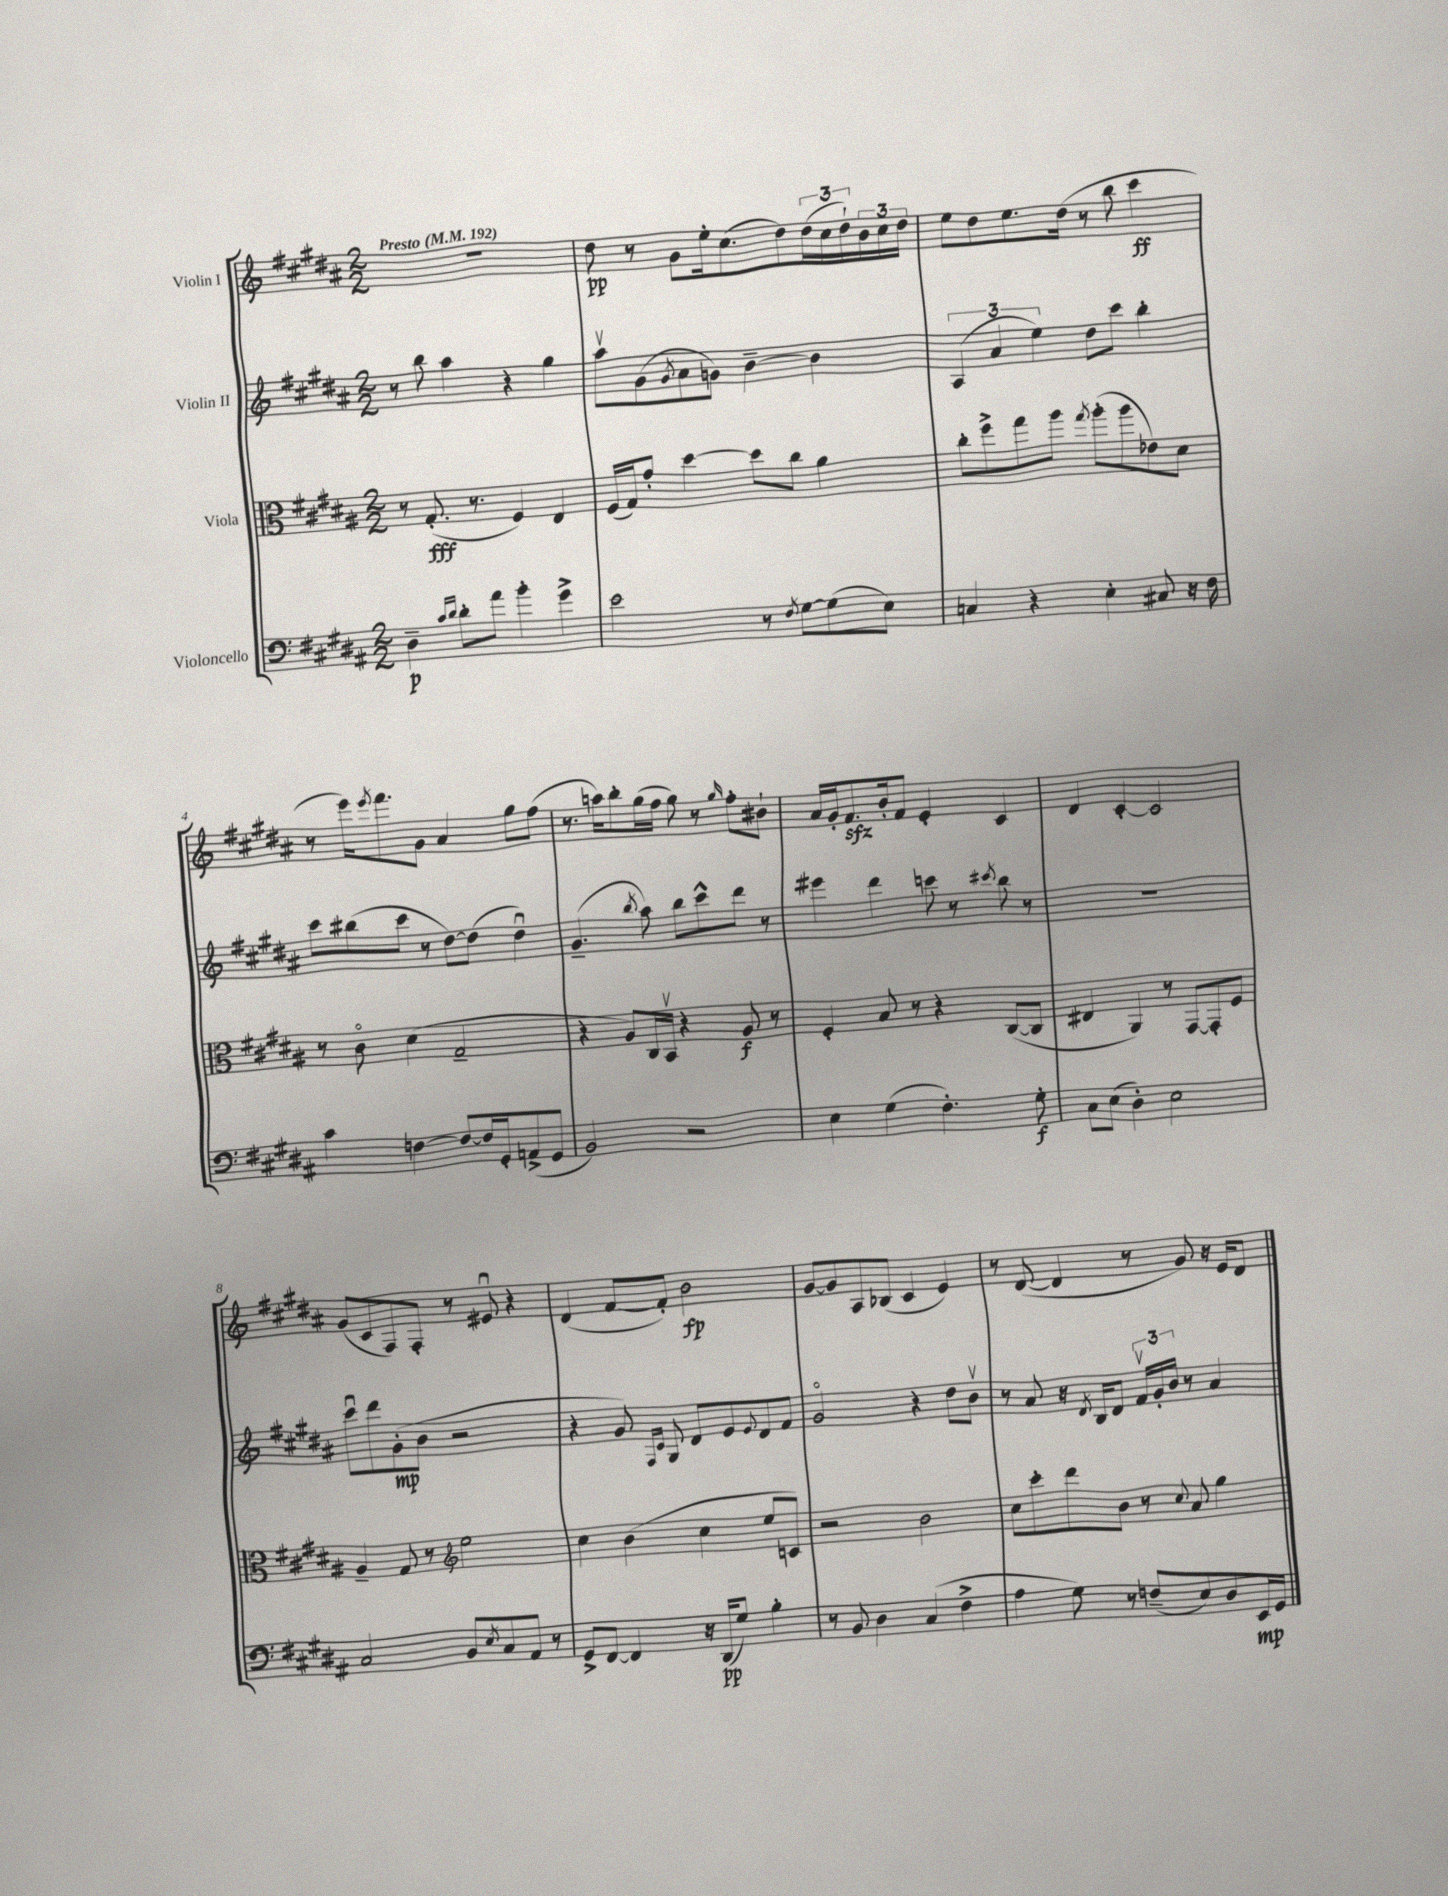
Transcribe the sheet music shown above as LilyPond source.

<<
\new StaffGroup <<
\new Staff = "s0" \with { instrumentName = "Violin I" } {
    \clef treble \key b \major \numericTimeSignature \time 2/2 \tempo "Presto" 4 = 192
    R1 |
    dis''8\pp r8 gis'8 e''16-. cis''8.( dis''8) \tuplet 3/2 { dis''16( cis''16 dis''16-!) } \tuplet 3/2 { b'16 cis''16 dis''16 } |
    e''8 dis''8 e''8. dis''16( r8 b''8 cis'''4\ff |
    r8 e'''16) \acciaccatura { e'''8 } fis'''8. gis'8 ais'4 gis''8 fis''8( |
    r8. a''16) b''8-. gis''16( fis''16 gis''8) r8 \grace { gis''16 } fis''8-. bis'8-! |
    ais'16 gis'16-. fis'8.\sfz b'16-. fis'8 e'4-. cis'4 |
    dis'4 cis'4~-. cis'2 |
    gis'8( cis'8 fis8) fis8-. r8 eis'8\downbow r4 |
    dis'4( fis'8~ fis'8-.) b'2\fp |
    gis'8~ gis'8 ais8 bes8( cis'4 e'4) |
    r8 dis'8~( dis'4 r8 gis'8) r16 e'16 dis'8 \bar "|." |
}
\new Staff = "s1" \with { instrumentName = "Violin II" } {
    \clef treble \key b \major \numericTimeSignature \time 2/2
    r8 b''8 ais''4 r4 gis''4 |
    ais''8\upbow gis'8( \acciaccatura { gis'8 } ais'8 g'8) b'4~-- b'4 |
    \tuplet 3/2 { ais4( ais'4 e''4) } dis''8 cis'''8 b''4-. |
    cis'''8 bis''8( cis'''8 r8 dis''8~) dis''8( dis''4\downbow) |
    gis'4.--( \acciaccatura { b''8 } ais''8) b''8 cis'''8-^ dis'''8 r8 |
    eis'''4 dis'''4 c'''8 r8 \acciaccatura { cis'''8 } b''8 r8 |
    R1 |
    cis'''8\downbow dis'''8 gis'8-.\mp( b'8 r2 |
    r4 gis'8) \grace { fis16 cis'16 } gis8 dis'8 e'8 \appoggiatura { e'8 } dis'8 fis'8 |
    gis'2\flageolet r4 dis''8 b'8\upbow |
    r8 ais'8 r16 \acciaccatura { dis'8 } b16 dis'8 \tuplet 3/2 { fis'16\upbow gis'16-. b'16 } r8 ais'4 \bar "|." |
}
\new Staff = "s2" \with { instrumentName = "Viola" } {
    \clef alto \key b \major \numericTimeSignature \time 2/2
    r8 gis8.-.\fff( r8. fis4) e4 |
    fis16( gis16) gis'8-. dis''4~ dis''8 cis''8 ais'4 |
    cis''8-. fis''8-> gis''8 ais''8 \acciaccatura { gis''8 } ais''8-.( ais''8 ees'8) dis'8 |
    r8 cis'8\flageolet dis'4( gis2-- |
    r4 ais8) cis16 b,16\upbow r4 ais8\f r8 |
    fis4-. b8 r8 r4 cis8~( cis8 |
    eis4 ais,4) r8 gis,8~ gis,8-. fis8 |
    ais4-- gis8 r8 \clef treble e''2 |
    cis''4 b'4( cis''4 e''8 c'8) |
    r2 b'2 |
    cis''8 cis'''8-. dis'''8 b'8 r8 \appoggiatura { cis''8 } ais'8 gis''4 \bar "|." |
}
\new Staff = "s3" \with { instrumentName = "Violoncello" } {
    \clef bass \key b \major \numericTimeSignature \time 2/2
    dis4--\p \grace { cis'16 dis'16 } dis'8-. ais'8 b'4-. gis'4-> |
    e'2 r8 \acciaccatura { fis8 } gis8~ gis8( e8) |
    c4 r4 e4-. cis8 r16 fis16 |
    cis'4 f4~ f8~ f16 gis,16-. a,8->( gis,8 |
    b,2) r2 |
    e4 gis4( fis4.-.) gis8-.\f |
    cis8 e8( dis4-.) e2 |
    cis2 b,8 \acciaccatura { e8 } cis8 ais,8 r8 |
    gis,8-> fis,8~ fis,4 r16 dis,16\pp( gis8) b4-. |
    r8 b,8 dis4 cis4( fis4-> |
    ais4 gis8) r8 f8--( e8) dis8 e,16\mp gis,16 \bar "|." |
}
>>
>>
